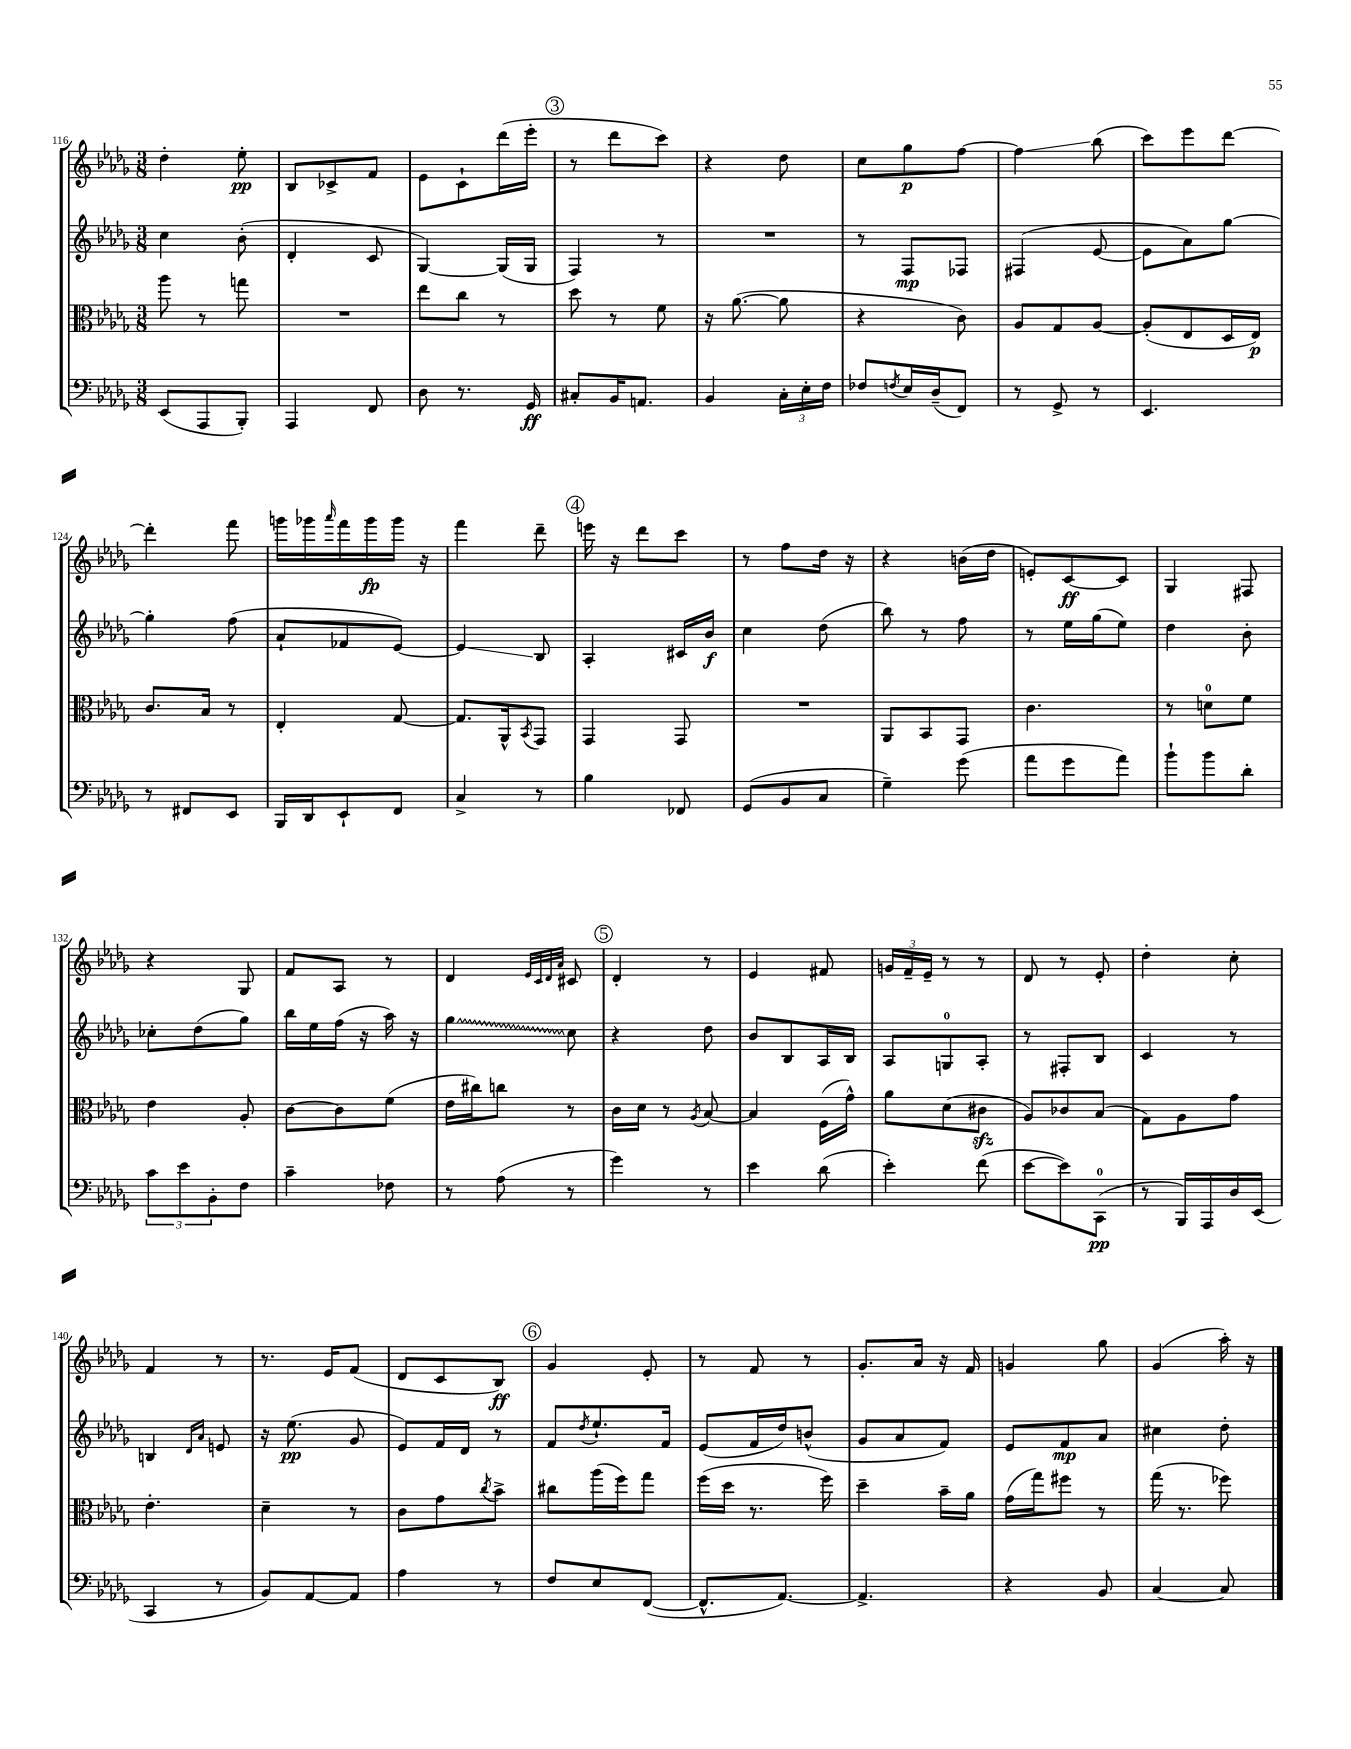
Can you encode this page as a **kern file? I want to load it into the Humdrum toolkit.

**kern	**kern	**kern	**kern
*staff4	*staff3	*staff2	*staff1
*clefF4	*clefC3	*clefG2	*clefG2
*k[b-e-a-d-g-]	*k[b-e-a-d-g-]	*k[b-e-a-d-g-]	*k[b-e-a-d-g-]
*M3/8	*M3/8	*M3/8	*M3/8
(8EE-	8aa-	4cc	4dd-'
8AAA-	8r	.	.
8BBB-')	8gg	(8b-'	8ee-'
=	=	=	=
4AAA-	4.r	4d-'	8B-
.	.	.	8c-^
8FF	.	8c	8f
=	=	=	=
8D-	8ee-	[4G-)	8e-
8.r	8cc	.	8c`
.	8r	(16G-]	(16ddd-
16GG-	.	16G-	16eee-'
=	=	=	=
8C#'	8dd-	4F)	8r
16BB-	8r	.	8ddd-
8.AA	.	.	.
.	8f	8r	8ccc)
=	=	=	=
4BB-	16r	4.r	4r
.	([8.a-	.	.
24C'	8a-]	.	8dd-
24E-'	.	.	.
24F	.	.	.
=	=	=	=
8F-	4r	8r	8cc
8qF	.	.	.
16E-	.	8F	8gg-
(16D-~	.	.	.
8FF)	8c)	8F-	[8ff
=	=	=	=
8r	8A-	(4F#	4ff]
8GG-^	8G-	.	.
8r	[8A-	[8e-	(8bb-
=	=	=	=
4.EE-	(8A-']	8e-]	8ccc)
.	8E-	8a-)	8eee-
.	16D-	[8gg-	[8ddd-
.	16E-)	.	.
=	=	=	=
8r	8.c	4gg-']	4ddd-']
8FF#	.	.	.
.	16B-	.	.
8EE-	8r	(8ff	8fff
=	=	=	=
16BBB-	4E-'	8a-`	16ggg
16DD-	.	.	16ggg-
.	.	.	16qqaaa-
8EE-`	.	8f-	16fff
.	.	.	16ggg-
8FF	[8G-	[8e-)	16ggg-
.	.	.	16r
=	=	=	=
4C^	8.G-]	4e-]	4fff
.	16AA-^^	.	.
.	8qBB-	.	.
8r	8GG-	8B-	8ddd-~
=	=	=	=
4B-	4GG-	4A-'	16eee
.	.	.	16r
.	.	.	8ddd-
8FF-	8GG-	16c#	8ccc
.	.	16b-	.
=	=	=	=
(8GG-	4.r	4cc	8r
8BB-	.	.	8ff
8C	.	(8dd-	16dd-
.	.	.	16r
=	=	=	=
4G-~)	8AA-	8bb-)	4r
.	8BB-	8r	.
(8g-	8GG-	8ff	(16b
.	.	.	16dd-
=	=	=	=
8a-	4.c	8r	8e')
8g-	.	16ee-	[8c
.	.	(16gg-	.
8a-)	.	8ee-)	8c]
=	=	=	=
8b-`	8r	4dd-	4G-
8b-	8d	.	.
8d-'	8f	8b-'	8F#
=	=	=	=
12c	4e-	8cc-'	4r
12e-	.	.	.
.	.	(8dd-	.
12BB-'	.	.	.
8F	8A-'	8gg-)	8G-
=	=	=	=
4c~	[8c	16bb-	8f
.	.	16ee-	.
.	8c]	(16ff	8A-
.	.	16r	.
8F-	(8f	16aa-)	8r
.	.	16r	.
=	=	=	=
8r	16e-	4gg-	4d-
.	16cc#)	.	.
(8A-	8cc	.	.
.	.	.	32qqe-
.	.	.	32qqc
.	.	.	32qqd-
.	.	.	32qqa-
8r	8r	8cc	8c#
=	=	=	=
4g-)	16c	4r	4d-'
.	16d-	.	.
.	8r	.	.
.	8qA-	.	.
8r	[8B-	8dd-	8r
=	=	=	=
4e-	4B-]	8b-	4e-
.	.	8B-	.
(8d-	(16F	16A-	8f#
.	16g-^^)	16B-	.
=	=	=	=
4e-')	8a-	8A-	24g
.	.	.	24f~
.	.	.	24e-~
.	(8d-	8G	8r
(8f	8c#	8A-'	8r
=	=	=	=
[8e-	8A-)	8r	8d-
8e-])	8c-	8F#'	8r
(8CC	(8B-	8B-	8e-'
=	=	=	=
8r	8G-)	4c	4dd-'
16BBB-)	8A-	.	.
16AAA-	.	.	.
16D-	8g-	8r	8cc'
(16EE-	.	.	.
=	=	=	=
4CC	4.e-'	4B	4f
.	.	16qqd-	.
.	.	16qqa-	.
8r	.	8e	8r
=	=	=	=
8BB-)	4d-~	16r	8.r
.	.	(8.ee-	.
[8AA-	.	.	.
.	.	.	16e-
8AA-]	8r	8g-	(8f
=	=	=	=
4A-	8c	8e-)	8d-
.	8g-	16f	8c
.	.	16d-	.
.	8qcc	.	.
8r	8b-^	8r	8B-)
=	=	=	=
8F	8cc#	8f	4g-
.	.	8qdd-	.
8E-	(16aa-	8.ee-`	.
.	16ff)	.	.
([8FF	8gg-	.	8e-'
.	.	16f	.
=	=	=	=
8.FF^^]	(16ff	(8e-	8r
.	16dd-	.	.
.	8.r	16f	8f
[8.AA-)	.	16dd-)	.
.	.	(8b^^	8r
.	16ff)	.	.
=	=	=	=
4.AA-^]	4dd-~	8g-	8.g-'
.	.	8a-	.
.	.	.	16a-
.	16b-~	8f)	16r
.	16a-	.	16f
=	=	=	=
4r	(16g-	8e-	4g
.	16gg-)	.	.
.	8ff#	8f	.
8BB-	8r	8a-	8gg-
=	=	=	=
[4C	(16gg-	4cc#	(4g-
.	8.r	.	.
8C]	8ff-)	8dd-'	16aa-')
.	.	.	16r
==	==	==	==
*-	*-	*-	*-
